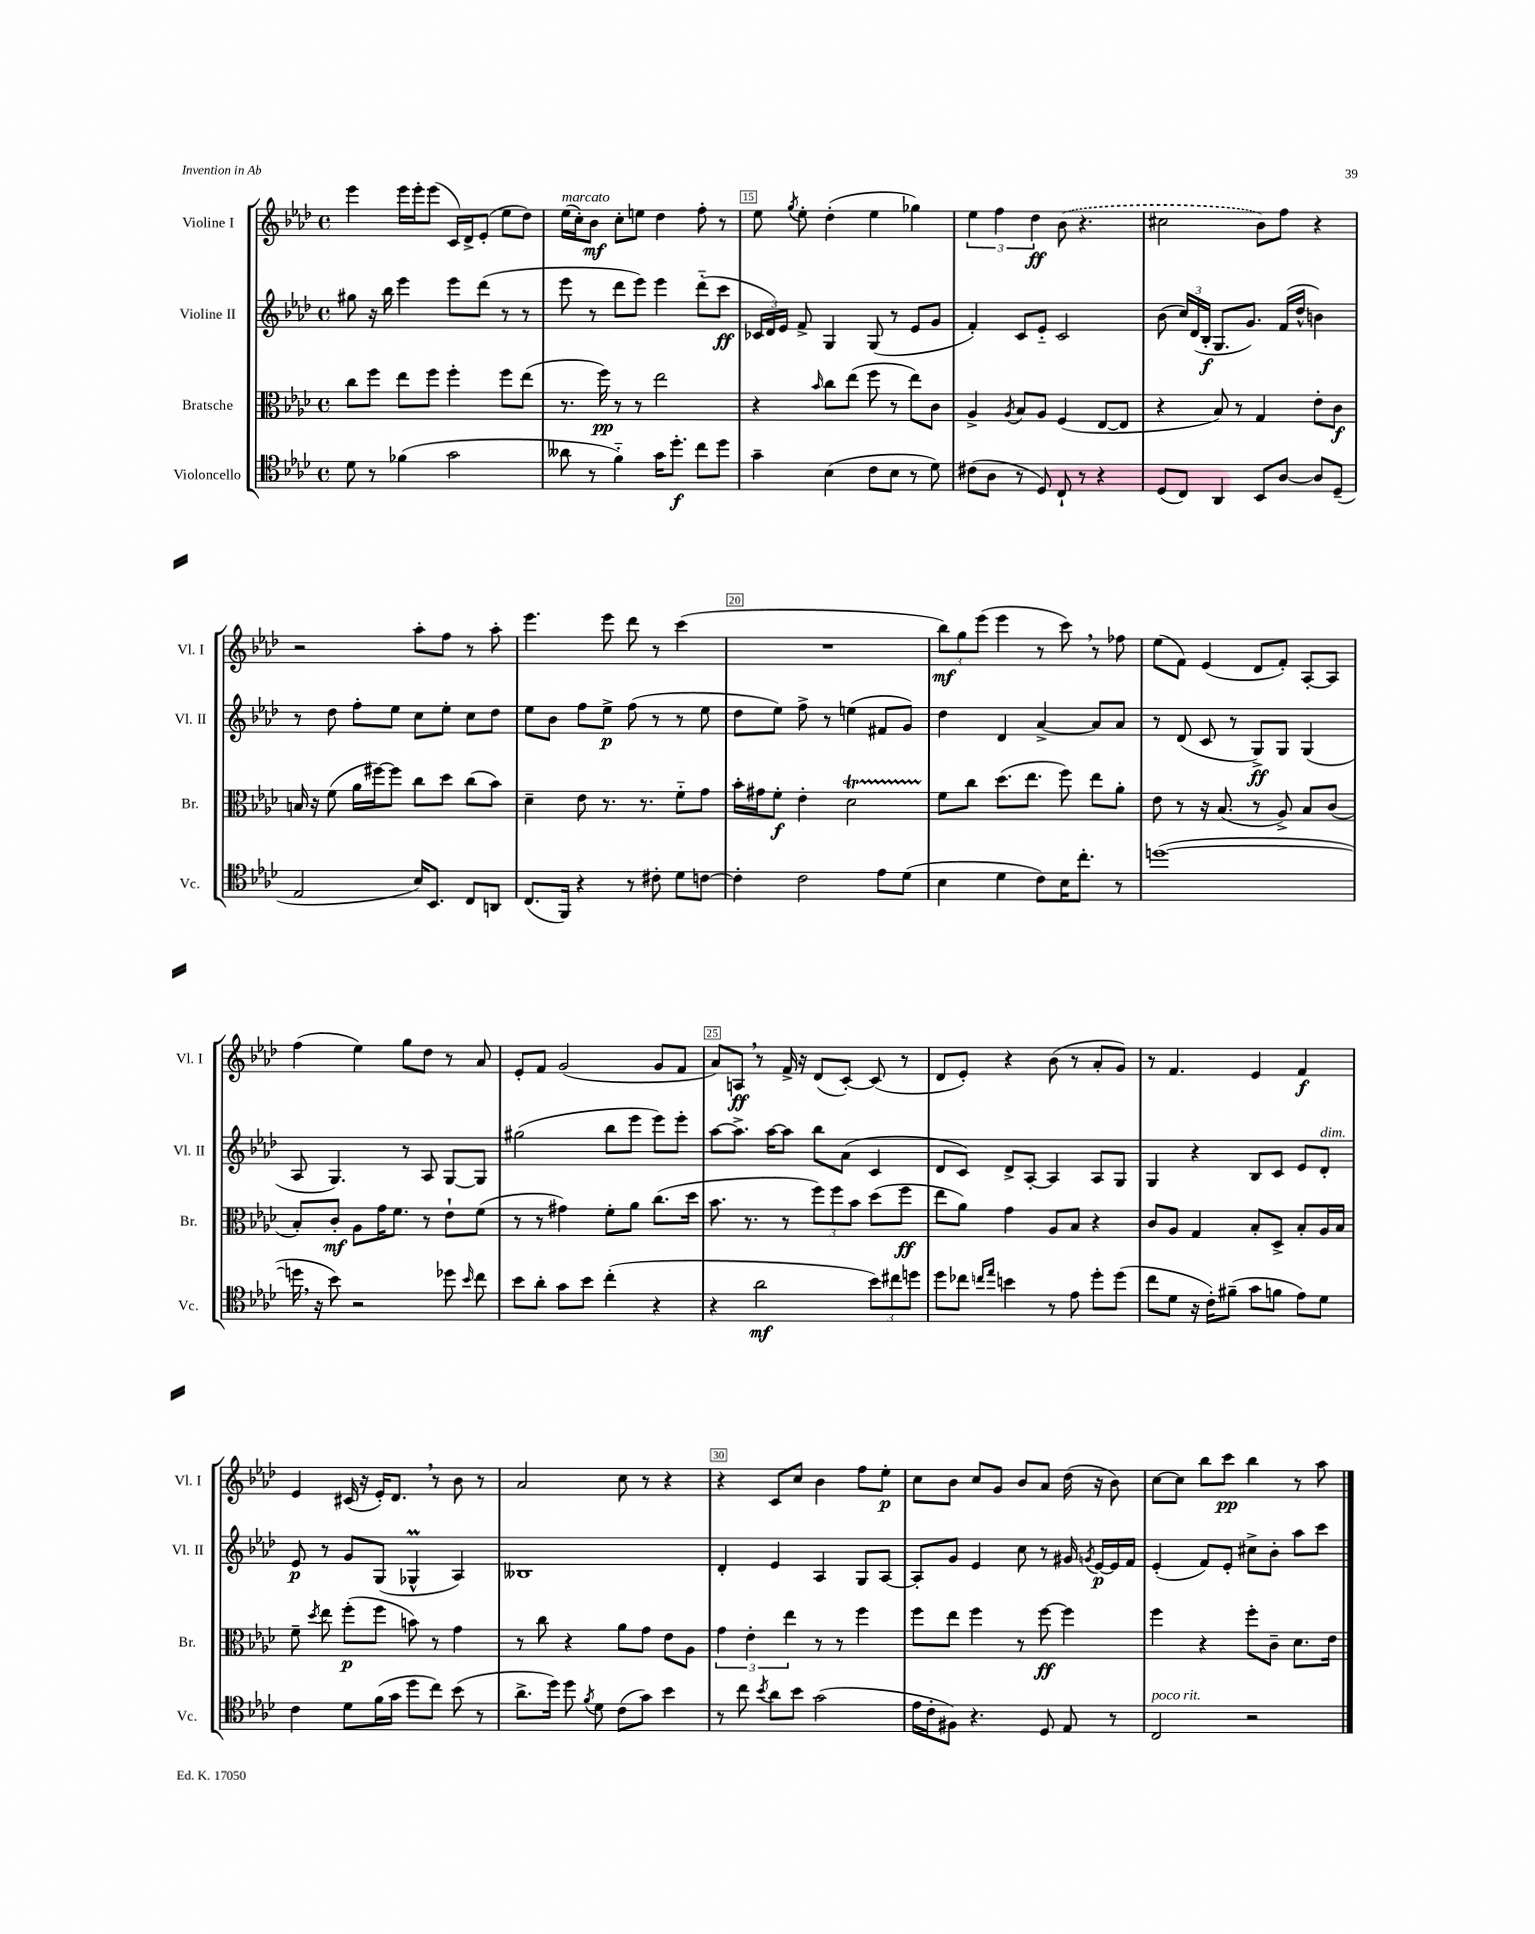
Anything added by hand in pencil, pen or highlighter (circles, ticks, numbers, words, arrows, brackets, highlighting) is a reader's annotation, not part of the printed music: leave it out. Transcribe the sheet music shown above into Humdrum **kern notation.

**kern	**dynam	**kern	**dynam	**kern	**dynam	**kern	**dynam
*part4	*part4	*part3	*part3	*part2	*part2	*part1	*part1
*staff4	*staff4	*staff3	*staff3	*staff2	*staff2	*staff1	*staff1
*I"Violoncello	*	*I"Bratsche	*	*I"Violine II	*	*I"Violine I	*
*I'Vc.	*	*I'Br.	*	*I'Vl. II	*	*I'Vl. I	*
*clefC4	*	*clefC3	*	*clefG2	*	*clefG2	*
*k[b-e-a-d-]	*	*k[b-e-a-d-]	*	*k[b-e-a-d-]	*	*k[b-e-a-d-]	*
*M4/4	*	*M4/4	*	*M4/4	*	*M4/4	*
*met(c)	*	*met(c)	*	*met(c)	*	*met(c)	*
=13	=13	=13	=13	=13	=13	=13	=13
8d-\	.	8cc\L	.	8gg#X\	.	4eee-\	.
8r	.	8ff\J	.	16r	.	.	.
.	.	.	.	16bb-\	.	.	.
(4f-X\	.	8ee-\L	.	4eee-\	.	16eee-\LL	.
.	.	.	.	.	.	16eee-'\J	.
.	.	8ff\J	.	.	.	(8eee-\J	.
2g\	.	4ff'\	.	8eee-\L	.	16c/LL)	.
.	.	.	.	.	.	16d-^/J	.
.	.	.	.	(8ddd-\J	.	(8e-'/J	.
.	.	8ff\L	.	8r	.	8ee-\L	.
.	.	(8ee-\J	.	8r	.	8dd-\J)	.
=14	=14	=14	=14	=14	=14	=14	=14
!	!	!	!	!	!	!LO:TX:a:i:t=marcato	!
8a--X\	.	8.r	.	8eee-\	.	(16ee-\LL	.
.	.	.	.	.	.	16cc'\J)	.
8r	.	.	.	8r	.	8b-\J	mf
.	.	16ff\)	pp	.	.	.	.
4f\)	.	8r	.	8ddd-\L	.	8cc'\L	.
.	.	8r	.	8eee-\J)	.	8een\J	.
16g\KL	.	2ee-\	.	4eee-\	.	4dd-\	.
8.dd-'\J	f	.	.	.	.	.	.
8cc\L	.	.	.	(8ddd-\L	.	8ff'\	.
8dd-\J	.	.	.	8ccc\J	ff	8r	.
=15	=15	=15	=15	=15	=15	=15	=15
4g~\	.	4r	.	24c-X/LL	.	8ee-\	.
.	.	.	.	24d-/)	.	.	.
.	.	.	.	24e-/JJ	.	.	.
.	.	.	.	.	.	8qgg/	.
.	.	.	.	8f^/	.	8ee-'\	.
.	.	16qqb-/	.	.	.	.	.
(4B-\	.	8cc\L	.	4G/	.	(4dd-'\	.
.	.	(8ee-\J	.	.	.	.	.
8c\L	.	8ff\	.	(8G/	.	4ee-\	.
8B-\J	.	8r	.	8r	.	.	.
8r	.	8ee-\L)	.	8e-/L	.	4gg-X\)	.
8d-\)	.	8c\J	.	8g/J	.	.	.
=16	=16	=16	=16	=16	=16	=16	=16
(8c#X\L	.	4A-^/	.	4f'/)	.	6ee-\	.
8A-\J	.	.	.	.	.	.	.
.	.	.	.	.	.	6ff\	.
.	.	8qA-/	.	.	.	.	.
8r	.	8B-/L	.	8c/L	.	.	.
.	.	.	.	.	.	6dd-\	ff
8D-/)	.	8A-/J	.	8e-/J	.	.	.
8C`/	.	(4F/	.	2c/	.	(8b-\	.
8r	.	.	.	.	.	4.r	.
4r	.	[8E-/L	.	.	.	.	.
.	.	8E-/J]	.	.	.	.	.
=17	=17	=17	=17	=17	=17	=17	=17
(8D-/L	.	4r	.	(8b-\	.	2cc#X\	.
8C/J)	.	.	.	24cc/LL)	.	.	.
.	.	.	.	(24d-/	.	.	.
.	.	.	.	24B-'/JJ	f	.	.
4AA-/	.	8B-/)	.	8.G/L	.	.	.
.	.	8r	.	.	.	.	.
.	.	.	.	8.g/J)	.	.	.
8BB-/L	.	4G/	.	.	.	8b-\L)	.
[8A-/J	.	.	.	(16f/LL	.	8ff\J	.
.	.	.	.	16dd-^^/JJ	.	.	.
8A-/L]	.	8e-'\L	.	4bn\)	.	4r	.
(8D-~/J	.	8c\J	f	.	.	.	.
!!LO:LB:g=z
=18	=18	=18	=18	=18	=18	=18	=18
2E-/	.	16Bn/	.	8r	.	2r	.
.	.	16r	.	.	.	.	.
.	.	(8f\	.	8dd-\	.	.	.
.	.	16a-\LL	.	8ff'\L	.	.	.
.	.	[16ff#X\J)	.	.	.	.	.
.	.	8ff#\J]	.	8ee-\J	.	.	.
16B-/KL)	.	8cc\L	.	8cc\L	.	8aa-'\L	.
8.BB-/J	.	.	.	.	.	.	.
.	.	8dd-\J	.	8ee-'\J	.	8ff\J	.
8C/L	.	(8cc\L	.	8cc\L	.	8r	.
8AAn/J	.	8b-\J)	.	8dd-\J	.	8aa-'\	.
=19	=19	=19	=19	=19	=19	=19	=19
(8.C/L	.	4d-~\	.	8ee-\L	.	4.eee-\	.
.	.	.	.	8b-\J	.	.	.
16FF/Jk)	.	.	.	.	.	.	.
4r	.	8e-\	.	8ff\L	.	.	.
.	.	8.r	.	8ee-^\J	p	8eee-\	.
8r	.	.	.	(8ff\	.	8ddd-\	.
.	.	8.r	.	.	.	.	.
8c#X'\	.	.	.	8r	.	8r	.
8d-\L	.	8f\L	.	8r	.	(4ccc\	.
[8cn\J	.	8g\J	.	8ee-\	.	.	.
=20	=20	=20	=20	=20	=20	=20	=20
4c'\]	.	16b-'\LL	.	8dd-\L	.	1r	.
.	.	16g#X\J	.	.	.	.	.
.	.	8f'\J	f	8ee-\J)	.	.	.
2c\	.	4e-'\	.	8ff^\	.	.	.
.	.	.	.	8r	.	.	.
.	.	2d-T\	.	(4een\	.	.	.
8e-\L	.	.	.	8f#X/L	.	.	.
(8d-\J	.	.	.	8g/J)	.	.	.
=21	=21	=21	=21	=21	=21	=21	=21
4B-\	.	8f\L	.	4dd-\	.	12bb-\L)	mf
.	.	.	.	.	.	12gg\	.
.	.	8cc\J	.	.	.	.	.
.	.	.	.	.	.	(12eee-\J	.
4d-\	.	(8.dd-\L	.	4d-/	.	4eee-\	.
.	.	8.ee-\J	.	.	.	.	.
8c\L)	.	.	.	[4a-^/	.	8r	.
16B-\K	.	8ff\)	.	.	.	8ccc,\)	.
8.cc'\J	.	.	.	.	.	.	.
.	.	8ee-\L	.	8a-/L]	.	8r	.
8r	.	8a-'\J	.	8a-/J	.	8ff-X\	.
=22	=22	=22	=22	=22	=22	=22	=22
([1ddn	.	8e-\	.	8r	.	(8ee-\L	.
.	.	8r	.	(8d-/	.	8f\J)	.
.	.	16r	.	8c/	.	(4e-/	.
.	.	(8.B-/	.	.	.	.	.
.	.	.	.	8r	.	.	.
.	.	8r	.	8G^/L)	ff	8d-/L	.
.	.	8A-^/)	.	8G/J	.	8f'/J)	.
.	.	8B-/L	.	(4G/	.	[8A-'/L	.
.	.	(8c/J	.	.	.	8A-/J]	.
!!LO:LB:g=z
=23	=23	=23	=23	=23	=23	=23	=23
16ddn,\]	.	8B-'/L)	.	8A-/	.	(4ff\	.
16r	.	.	.	.	.	.	.
8b-\)	.	8c'/J	mf	4.G/)	.	.	.
2r	.	8A-\L	.	.	.	4ee-\)	.
.	.	16g\K	.	.	.	.	.
.	.	8.f\J	.	.	.	.	.
.	.	.	.	8r	.	8gg\L	.
.	.	8r	.	8A-/	.	8dd-\J	.
8dd-X\	.	8e-`\L	.	[8G/L	.	8r	.
16qqb-/	.	.	.	.	.	.	.
8cc\	.	(8f\J	.	8G/J]	.	8a-/	.
=24	=24	=24	=24	=24	=24	=24	=24
8b-\L	.	8r	.	(2gg#X\	.	8e-'/L	.
8a-'\J	.	8r	.	.	.	8f/J	.
8g\L	.	4g#X\)	.	.	.	(2g/	.
8b-\J	.	.	.	.	.	.	.
(4cc'\	.	8f'\L	.	8bb-\L	.	.	.
.	.	8a-\J	.	8eee-\J	.	.	.
4r	.	(8.cc\L	.	8eee-\L)	.	8g/L	.
.	.	.	.	8eee-'\J	.	8f/J	.
.	.	16dd-\Jk	.	.	.	.	.
=25	=25	=25	=25	=25	=25	=25	=25
4r	.	8.b-\	.	[8aa-\L	.	8a-/L)	.
.	.	.	.	8.aa-^\J]	.	8An,/J	ff
.	.	8.r	.	.	.	.	.
2a-\	mf	.	.	.	.	8r	.
.	.	.	.	[16aa-\KL	.	.	.
.	.	8r	.	8aa-\J]	.	16f^/	.
.	.	.	.	.	.	16r	.
.	.	12ff\L)	.	8bb-\L	.	(8d-/L	.
.	.	12ff\	.	.	.	.	.
.	.	.	.	(8a-\J	.	[8c'/J)	.
.	.	12b-\J	.	.	.	.	.
12b-\L)	.	(8dd-\L	.	4c/	.	(8c/]	.
12cc#X\	.	.	.	.	.	.	.
.	.	8ff\J	ff	.	.	8r	.
12ddn\J	.	.	.	.	.	.	.
=26	=26	=26	=26	=26	=26	=26	=26
8dd-\L	.	8ee-\L	.	8d-/L	.	8d-/L	.
8cc-X\J	.	8a-\J)	.	8c/J)	.	8e-'/J)	.
16qqccn/LL	.	.	.	.	.	.	.
16qqee-/JJ	.	.	.	.	.	.	.
4bn\	.	4g\	.	8d-^/L	.	4r	.
.	.	.	.	[8A-'/J	.	.	.
8r	.	8A-/L	.	4A-/]	.	(8b-\	.
8e-\	.	8B-/J	.	.	.	8r	.
8dd-'\L	.	4r	.	8A-/L	.	8a-'/L	.
(8dd-\J	.	.	.	8G/J	.	8g/J)	.
=27	=27	=27	=27	=27	=27	=27	=27
8cc\L	.	8c/L	.	4G/	.	8r	.
8d-\J	.	8A-/J	.	.	.	4.f/	.
16r	.	4G/	.	4r	.	.	.
16c'\KL)	.	.	.	.	.	.	.
(8f#X~\J	.	.	.	.	.	.	.
8g\L	.	8B-'/L	.	8B-/L	.	4e-/	.
8fn\J	.	8D-^/J	.	8c/J	.	.	.
8e-\L)	.	8B-'/L	.	8e-/L	.	4f/	f
!	!	!	!	!LO:TX:a:i:t=dim.	!	!	!
8d-\J	.	16A-/L	.	8d-'/J	.	.	.
.	.	16B-/JJ	.	.	.	.	.
!!LO:LB:g=z
=28	=28	=28	=28	=28	=28	=28	=28
4c\	.	8f~\	.	8e-/	p	4e-/	.
.	.	8qdd-/	.	.	.	.	.
.	.	8ee-\	.	8r	.	.	.
8d-\L	.	(8ff'\L	p	8g/L	.	(16c#X/	.
.	.	.	.	.	.	16r	.
(16f\L	.	8ff\J	.	(8G/J	.	16e-'/KL)	.
16g\JJ	.	.	.	.	.	8.d-,/J	.
8dd-\L	.	8bn\)	.	4G-XM^^/	.	.	.
8cc\J)	.	8r	.	.	.	8r	.
(8b-\	.	4g\	.	4A-/)	.	8b-\	.
8r	.	.	.	.	.	8r	.
=29	=29	=29	=29	=29	=29	=29	=29
8.a-^\L	.	8r	.	1B--X	.	2a-/	.
.	.	8cc\	.	.	.	.	.
16dd-\Jk)	.	.	.	.	.	.	.
8dd-\	.	4r	.	.	.	.	.
8qf/	.	.	.	.	.	.	.
8d-\	.	.	.	.	.	.	.
(8c\L	.	8a-\L	.	.	.	8cc\	.
8g\J)	.	8g\J	.	.	.	8r	.
4b-\	.	8e-\L	.	.	.	4r	.
.	.	8A-\J	.	.	.	.	.
=30	=30	=30	=30	=30	=30	=30	=30
8r	.	6g\	.	4d-'/	.	4r	.
8cc\	.	.	.	.	.	.	.
.	.	6e-'\	.	.	.	.	.
8qb-/	.	.	.	.	.	.	.
8a-\L	.	.	.	4e-/	.	8c/L	.
.	.	6ee-\	.	.	.	.	.
8b-\J	.	.	.	.	.	8cc/J	.
(2g\	.	8r	.	4A-/	.	4b-\	.
.	.	8r	.	.	.	.	.
.	.	4ff\	.	8G/L	.	8ff\L	.
.	.	.	.	[8A-/J	.	8ee-'\J	p
=31	=31	=31	=31	=31	=31	=31	=31
16e-\LL	.	8ff\L	.	8A-'/L]	.	8cc\L	.
16c'\J	.	.	.	.	.	.	.
8F#X\J)	.	8ee-\J	.	8g/J	.	8b-\J	.
4.r	.	4ff\	.	4e-/	.	8cc/L	.
.	.	.	.	.	.	8g/J	.
.	.	8r	.	8cc\	.	8b-/L	.
8D-/	.	[8ff\	ff	8r	.	8a-/J	.
8E-/	.	4ff\]	.	16g#X/	.	(16dd-\	.
.	.	.	.	8qgn/	.	.	.
.	.	.	.	[16e-/LL	p	16r	.
8r	.	.	.	16e-/]	.	8b-\)	.
.	.	.	.	16f/JJ	.	.	.
=32	=32	=32	=32	=32	=32	=32	=32
!LO:TX:a:i:t=poco rit.	!	!	!	!	!	!	!
2C/	.	4ff\	.	(4e-'/	.	[8cc\L	.
.	.	.	.	.	.	8cc\J]	.
.	.	4r	.	8f/L)	.	8bb-\L	.
.	.	.	.	8e-'/J	.	8ccc\J	pp
2r	.	8ff'\L	.	8cc#X^\L	.	4bb-\	.
.	.	8c~\J	.	8b-'\J	.	.	.
.	.	8.d-\L	.	8aa-\L	.	8r	.
.	.	.	.	8ccc\J	.	8aa-\	.
.	.	16e-\Jk	.	.	.	.	.
==	==	==	==	==	==	==	==
*-	*-	*-	*-	*-	*-	*-	*-
